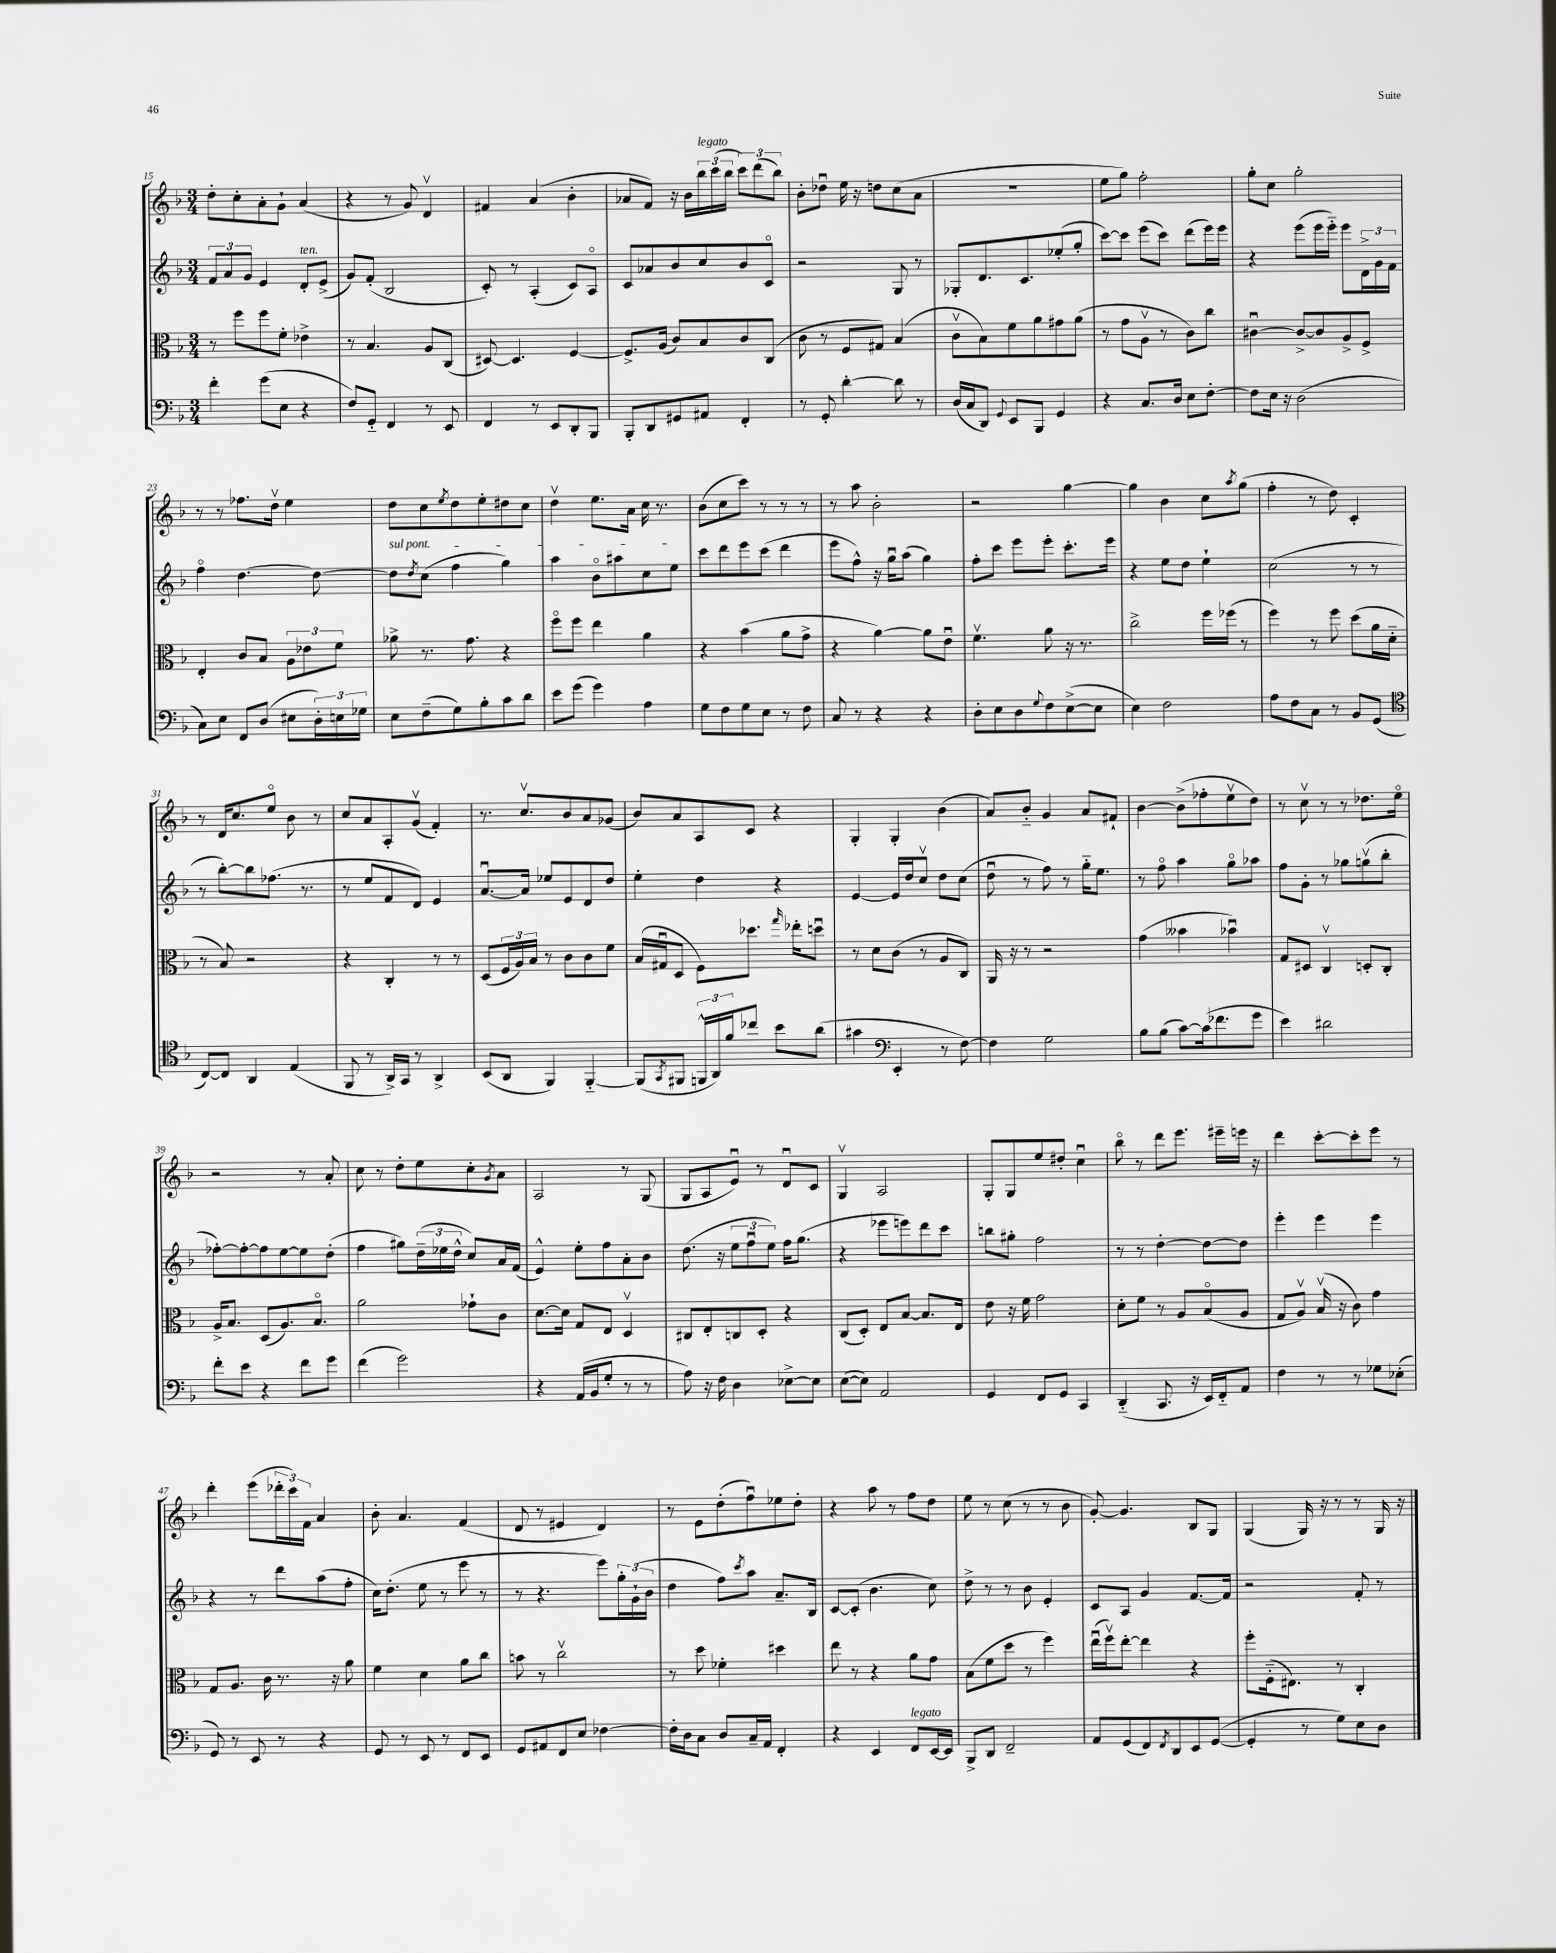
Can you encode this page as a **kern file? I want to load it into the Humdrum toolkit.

**kern	**kern	**kern	**kern
*part4	*part3	*part2	*part1
*staff4	*staff3	*staff2	*staff1
*clefF4	*clefC3	*clefG2	*clefG2
*k[b-]	*k[b-]	*k[b-]	*k[b-]
*M3/4	*M3/4	*M3/4	*M3/4
=15	=15	=15	=15
4f'\	8r	12f/L	8dd'\L
.	.	12a/	.
.	8ff\L	.	8cc'\
.	.	12g/J	.
(8g\L	8ff\	4e/	8a'\
8E\J	8f'\J	.	8g`\J
!	!	!LO:TX:a:i:t=ten.	!
4r	4e-X^\	8d'/L	(4a/
.	.	(8e^/J	.
=16	=16	=16	=16
8F/L)	8r	8g/L)	4r
8GG/J	4.B-/	(8f'/J	.
4FF/	.	2B-/	8r
.	.	.	8g/)
8r	8A/L	.	4dv/
8EE/	(8C/J	.	.
=17	=17	=17	=17
4FF/	[8D#X/)	8c'/)	4f#X/
.	4.D#/]	8r	.
8r	.	(4A'/	(4a/
8EE/L	.	.	.
8DD'/	[4F/	8c/L)	4b-'\
8BBB-/J	.	8A/J	.
=18	=18	=18	=18
8BBB-'/L	8.F^/L]	8c/L	8a-X/L
8DD/	.	8a-X/	8f/J)
.	(16A/Jk	.	.
8GG#X/	8c/L)	8b-/	16r
.	.	.	16b-\LL
!	!	!	!LO:TX:a:i:t=legato
8AA#X/J	8B-/	8cc/	24bb-\
.	.	.	(24ccc\
.	.	.	24bb-\JJ
4FF'/	8c/	8b-/	12ccc\L)
.	.	.	(12ddd\
.	(8C/J	8c/J	.
.	.	.	12bb-\J)
=19	=19	=19	=19
8r	8c\	2r	8b-'\L
8GG'/	8r	.	8dd-Xu\J
[4d'\	8F/L	.	16ee\
.	.	.	16r
.	8G#X/J)	.	8ddn\L
8d\]	(4B-/	8G/	(8cc\
8r	.	8r	8a\J
=20	=20	=20	=20
(16D/LL	8cv\L	8G-X'/L	2.r
16C/J	.	.	.
8DD/J)	8B-\)	8.d/	.
8qqGG/	.	.	.
8EE/L	8f\	.	.
.	.	8.c/	.
8BBB-/J	8a\	.	.
4GG/	8g#X\	(8ee-X'/	.
.	(8a\J	8gg'/J	.
=21	=21	=21	=21
4r	8r	[8ccc\L)	8ee\L
.	8g\L	8ccc\J]	8gg\J)
8.C/L	8Av\J	(8eee\L	2ff'\
.	8r	8ccc\J)	.
16D/Jk	.	.	.
8E\L	8c\L)	(8ddd\L	.
[8F'\J	8cc\J	16eee\L)	.
.	.	16eee\JJ	.
=22	=22	=22	=22
8F\L]	[4c#Xu\	4r	8gg'\L
16E\Jk	.	.	8cc\J
16r	.	.	.
(2D\	8c#^/L_	(8eee\L	2gg'\
.	8c#/]	16eee\L	.
.	.	16eee\JJ)	.
.	8A^/	8eee\L	.
.	8F^/J	24d^\L	.
.	.	24g\	.
.	.	24f\JJ	.
!!LO:LB:g=z
=23	=23	=23	=23
8C\L)	4E'/	4ff\	8r
8E\J	.	.	8r
8FF/L	8c/L	[4.dd\	8.ff-X\L
(8D/J	8B-/J	.	.
.	.	.	16ddv\Jk
8E#X\L	12A\L	.	4ee\
.	12e-X\	.	.
24D'\L)	.	8dd\_	.
24En\	12f\J	.	.
24G-X\JJ	.	.	.
=24	=24	=24	=24
!	!	!LO:TX:a:i:t=sul pont.	!
8E\L	8a-X^\	8dd\L]	8dd\L
.	.	8qdd/	.
(8F~\	8.r	(8cc\J	8cc\
.	.	.	8qee/
8G\)	.	4ff\	8dd\
.	8.g\	.	.
8B-'\	.	.	8ee'\
8c\	4r	4gg\)	8dd#X\
8d\J	.	.	8cc\J
=25	=25	=25	=25
8e\L	8ff\L	4aa\	4ddv\
(8g\J	8ff\J	.	.
4g\)	4ee\	8b-\L	8.ee\L
.	.	8aa#X\	.
.	.	.	16a\Jk
4A\	4a\	8cc\	16cc\
.	.	.	8.r
.	.	8ee\J	.
=26	=26	=26	=26
8G\L	4r	8ccc\L	(8b-\L
8F\	.	8ddd\	8cc\
8G\	(4b-\	8eee\	8ccc\J)
8E\J	.	(8ccc\J	8r
8r	8a\L	4ddd\	8r
8F\	8g^\J	.	8r
=27	=27	=27	=27
8C/	4r	8eee\L	8r
8r	.	8ff^^\J)	8aa\
4r	[4a\)	16r	2b-'\
.	.	16ggu\KL	.
.	.	(8aa\J	.
4r	8a\L]	4gg\)	.
.	8eu\J	.	.
=28	=28	=28	=28
8D'\L	4.fv\	8ff'\L	2r
8E\	.	8ccc\J	.
8D\	.	8eee\L	.
8qqG/	.	.	.
8F\	8a\	8eee'\J	.
([8E^\	16r	8.ccc'\L	[4gg\
.	8.r	.	.
8E\J]	.	.	.
.	.	16eee\Jk	.
=29	=29	=29	=29
4E\)	2cc^\	4r	4gg\]
2F\	.	8ee\L	4b-\
.	.	8dd\J	.
.	16ff\LL	4ee`\	8cc\L
.	(16ff-X\JJ	.	.
.	.	.	8qaa/
.	8r	.	(8gg\J
=30	=30	=30	=30
8A\L	4ff\)	(2cc\	4ff'\
8F\	.	.	.
8C\J	8r	.	8r
8r	8ff\	.	8dd\)
8BB-/L	(8dd\L	8r	4c'/
(8GG/J	16a\L	8r	.
.	16d\JJ	.	.
!!LO:LB:g=z
=31	=31	=31	=31
*clefC4	*	*	*
[8C/L)	8r	8r	8r
8C/J]	8B-/)	[8bb-'\L)	16d/KL
.	.	.	8.cc/
4AA/	2r	8bb-\]	.
.	.	(8.ff-X\J	8ee/J
(4E/	.	.	8b-\
.	.	8.r	.
.	.	.	8r
=32	=32	=32	=32
8FF/	4r	8r	8cc/L
8r	.	8ee/L	8a/
16AA^/LL)	4C'/	8f/	8A'/
16GG/JJ	.	.	.
8r	.	8d/J)	(8gv/J
4AA^/	8r	4e/	4f'/)
.	8r	.	.
=33	=33	=33	=33
(8BB-/L	(8D/L	[8.au/L	8.r
8AA/J	24F/L	.	.
.	24A/)	.	.
.	.	16a/Jk]	8.ccv/L
.	24B-/JJ	.	.
4FF/)	8r	8ee-X/L	.
.	8c\L	8e/	8b-/
[4FF/	8c\	8d/	8a/
.	8f\J	8dd/J	(8g-X/J
=34	=34	=34	=34
(8FF/L]	(16B-/LL	4ee'\	8b-/L)
.	16G#Xu/J	.	.
8qGG/	.	.	.
8FF#X/J	8D/J	.	8a/
24FFn^^/LL	8F\L)	4dd\	8A/
24AA/)	.	.	.
24f/J	.	.	.
8cc-X/J	8.dd-X\J	.	8c/J
8b-\L	.	4r	4r
.	16qqgg/	.	.
.	16ee-X'\KL	.	.
(8a\J	8ddnu\J	.	.
=35	=35	=35	=35
4g#X\	8r	[4e/	4G'/
.	8d\L	.	.
*clefF4	*	*	*
4EE'/	(8c\J	16e/LL]	4G'/
.	.	16dd/J	.
.	8r	8ccv/J	.
8r	8A/L	8dd\L	(4b-\
[8F\)	8C/J)	(8cc\J	.
=36	=36	=36	=36
4F\]	16AA/	8ddu\	8a/L)
.	16r	.	.
.	8r	8r	8b-/J
2G\	2r	8ff\)	4g/
.	.	8r	.
.	.	16gg\KL	8a/L
.	.	8.ee\J	.
.	.	.	8f#X`/J
=37	=37	=37	=37
8B-\L	(4g\	8r	[4b-\
(8B-\J	.	8ff\	.
[8c\L)	4b--X\	4aa\	(8b-^\L]
(16c\k]	.	.	8ff-X'\
8.f-X\	.	.	.
.	4b-Xu\)	8gg\L	8eev\
8g\J	.	8aa-X\J	8dd\J)
=38	=38	=38	=38
4e\)	8G/L	8ff\L	8r
.	8D#X/J	8g'\J	8ccv\
2d#X\	4Cv/	8r	8r
.	.	8gg-X\L	8r
.	8Dn'/L	(8ggnv\	8.dd-X\L
.	8C'/J	8bb-'\J	.
.	.	.	16ee\Jk
!!LO:LB:g=z
=39	=39	=39	=39
8f'\L	16A^/KL	[8ff-X'\L)	2r
.	8.B-/J	.	.
8e\J	.	8ff-'\_	.
4r	(8D/L	8ff-\]	.
.	8.A/)	[8ee\	.
8f\L	.	8ee\]	8r
.	8.B-/J	.	.
8g\J	.	(8dd'\J	8a'/
=40	=40	=40	=40
(4f\	2a\	4ff\	8cc\
.	.	.	8r
2g\)	.	8gg#X\L)	8dd'\L
.	.	(24dd~\L	8ee\
.	.	24ee-X\	.
.	.	24dd^^\JJ	.
.	8g-X`\L	8cc/L)	8cc'\
.	.	.	8qg/
.	8c\J	16a/L	8a\J
.	.	(16f/JJ	.
=41	=41	=41	=41
4r	[8.d\L	4e^^/)	2A/
.	16d\Jk]	.	.
(16AA/LL	8G/L	8ee'\L	.
16BB-/J	.	.	.
8G'/J	8E/J	8ff\	.
8r	4Dv/	8a'\	8r
8r	.	8b-\J	(8G/
=42	=42	=42	=42
8A\)	8C#X/L	(8.dd\	8G/L
16r	8E'/	.	8A/
16F\	.	16r	.
4D\	8Cn/	12ee\L	8eu/J)
.	.	12ffu\	.
.	8D'/J	.	8r
.	.	12ee\J)	.
[8E-X^\L	4r	16ff\KL	8du/L
.	.	(8.gg\J	.
8E-\J]	.	.	8c/J
=43	=43	=43	=43
([8E\L	(8C/L	4r	4Gv/
8E\J])	8D'/J)	.	.
2AA/	8E/L	8eee-X\L	2A/
.	[8B-/J	8eeen\)	.
.	8.B-/L]	8ddd\	.
.	.	8ccc\J	.
.	16E/Jk	.	.
=44	=44	=44	=44
4GG/	8e\	8bbn\L	8G'/L
.	16r	8gg#X'\J	8G/
.	16f\	.	.
8FF/L	2g\	2ff\	8ee/
8GG/J	.	.	8dd#X'/J
4CC/	.	.	4ccu\
=45	=45	=45	=45
(4DD/	8d'\L	8r	8bb-\
.	8f\J	8r	8r
8.CC/	8r	[4dd'\	8ddd\L
.	8A/L	.	8.eee\J
16r	.	.	.
16EE/LL)	(8B-/	8dd\L_	.
16FF/J	.	.	16eee#X~\LL
8AA/J	8A/J	8dd\J]	16eeen\JJ
.	.	.	16r
=46	=46	=46	=46
4F\	8G/L	4eee'\	4ddd\
.	8Av/J)	.	.
8r	(16B-v/	4eee\	[8ccc'\L
.	16r	.	.
8r	8c\)	.	8ccc'\]
8G-X\L	4g\	4eee\	8eee\J
(8E-X'\J	.	.	8r
!!LO:LB:g=z
=47	=47	=47	=47
8GG/)	8G/L	4r	4ddd'\
8r	8.A/J	.	.
8EE/	.	8r	(8eee\L
.	16c\	.	.
8r	8.r	8ddd\L	24ddd-X'\L
.	.	.	24ccc\)
.	.	.	24f\JJ
4r	.	(8aa\	4a/
.	16r	.	.
.	8a\	8ff'\J	.
=48	=48	=48	=48
8GG/	4f\	16cc\KL)	8b-'\
.	.	(8.dd'\J	.
8r	.	.	4.a/
8EE/	4d\	8ee\	.
8r	.	8r	.
8FF/L	8a\L	8eee\	(4f/
8EE/J	8cc\J	8r	.
=49	=49	=49	=49
8GG/L	8bn\	8r	8d/
8AA#X/	8r	4.r	8r
8FF/	2ccv\	.	4e#X/
8E/J	.	.	.
[4F-X\	.	8eee\L)	4d/)
.	.	24gg'\L	.
.	.	(24g`\	.
.	.	24b-\JJ	.
=50	=50	=50	=50
16F-'\LL]	8r	4dd\	8r
16D\J	.	.	.
8C\J	8dd\	.	8e\L
8D/L	4f-X'\	8ff\L)	(8dd'\
.	.	8qccc/	.
16C~/L	.	8aa\J	8ffu\)
16AA/JJ	.	.	.
4FF'/	4dd#X\	8.a~/L	8ee-X\
.	.	.	8dd'\J
.	.	16B-/Jk	.
=51	=51	=51	=51
4r	8ee\	[8c/L	4r
.	8r	(8c'/J]	.
4EE/	4r	4.b-\	8aa\
.	.	.	8r
!LO:TX:a:i:t=legato	!	!	!
8FF/L	8a\L	.	8ff\L
[16EE/L	8g\J	8cc\)	8dd\J
16EE/JJ]	.	.	.
=52	=52	=52	=52
8BBB-^/L	(8B-\L	8dd^\	8ee\
8DD/J	8f\	8r	8r
2FF~/	8dd\J	8r	(8cc\
.	8r	8b-\	8r
.	4ff\)	4e'/	8r
.	.	.	8b-\
=53	=53	=53	=53
8AA/L	(16eeu\LL	8c/L	[8g'/)
.	16ffv\J)	.	.
(8GG/	[8ee'\J	8A/J	4.g/]
8FF/)	4ee\]	4g/	.
8qFF/	.	.	.
8DD/	.	.	.
8EE/	4r	[8.f/L	8B-/L
([8GG/J	.	.	8G/J
.	.	16f/Jk]	.
=54	=54	=54	=54
4GG'/]	8ff'\L	2r	(4G/
.	(16F\k	.	.
.	8.E#X\J)	.	.
8r	.	.	16G/)
.	.	.	16r
8G\L)	8r	.	8r
8E\	4C'/	8f'/	8r
8D\J	.	8r	16G/
.	.	.	16r
==	==	==	==
*-	*-	*-	*-
